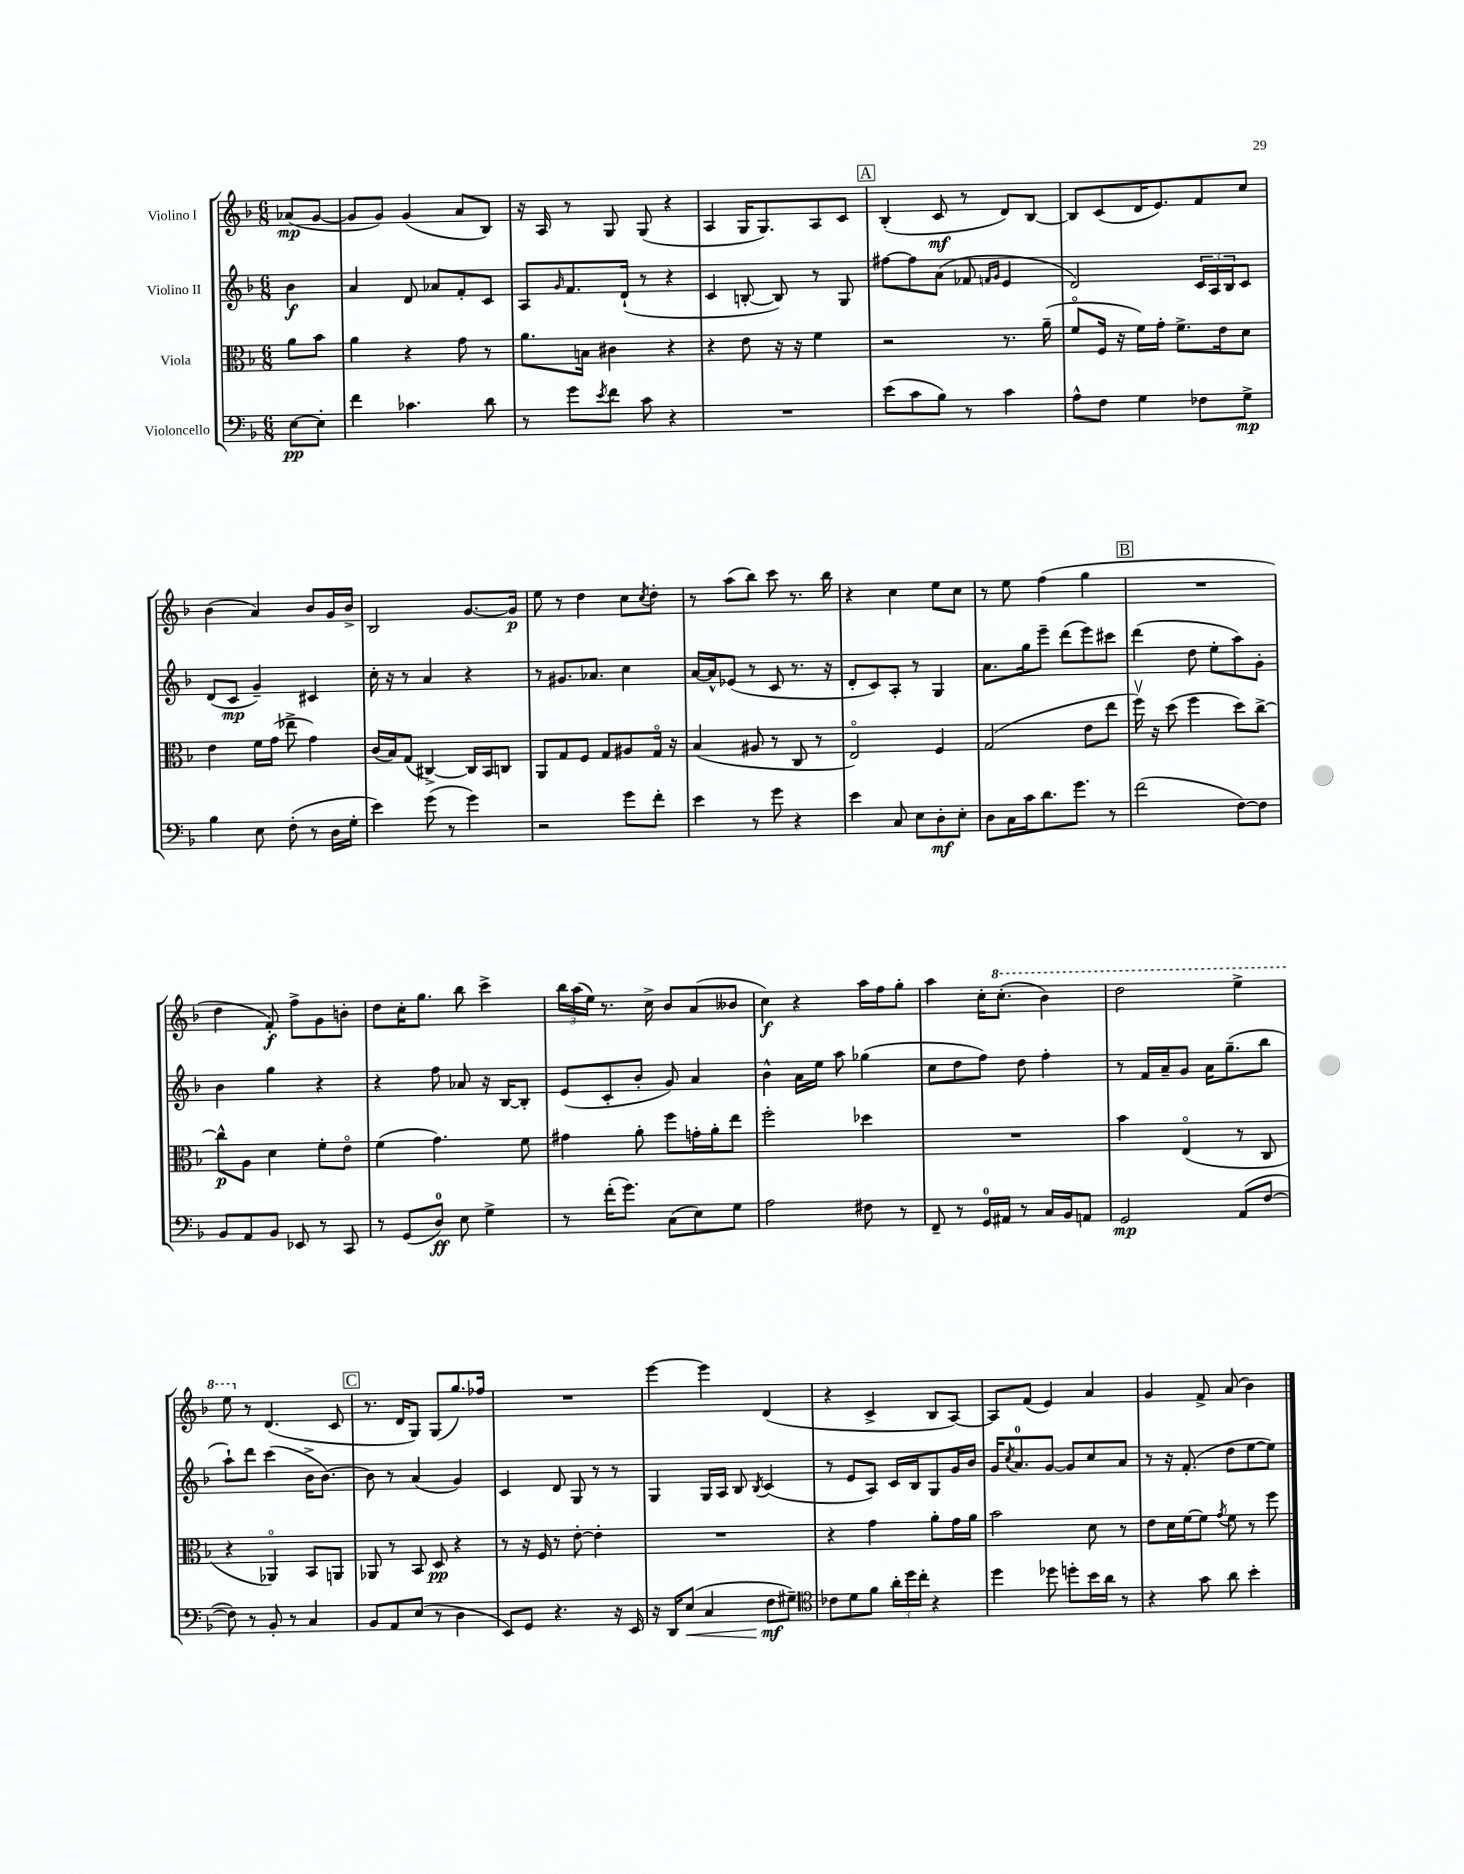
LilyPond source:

<<
\new StaffGroup <<
\new Staff = "s0" \with { instrumentName = "Violino I" } {
    \clef treble \key f \major \numericTimeSignature \time 6/8 \partial 4
    aes'8\mp( g'8~ |
    g'8 g'8) g'4( a'8 bes8) |
    r16 a16 r8 g8 g8( r4 |
    a4 g16 g8.) a8 c'8 |
    \mark \markup { \box "A" } bes4-.( c'8\mf r8 d'8) bes8~ |
    bes8 c'8( d'16 e'8.) f'8 c''8 |
    bes'4( a'4) bes'8 g'16 bes'16-> |
    bes2 g'8.~ g'16\p |
    e''8 r8 d''4 c''8 \acciaccatura { c''8 } d''8-. |
    r8 a''8( bes''8) c'''8 r8. bes''16 |
    r4 c''4 e''8 c''8 |
    r8 e''8 f''4( g''4 |
    \mark \markup { \box "B" } R2. |
    d''4 f'8-.\f) f''8-> g'8 b'8-. |
    d''8 c''16-. g''8. bes''8 c'''4-> |
    \tuplet 3/2 { bes''16 a''16( e''16) } r8. c''16-> bes'8 a'8( beses'8 |
    c''4\f) r4 a''16 f''16 g''8-. |
    a''4 c''16-. \ottava #1 c'''8.-.( bes''4) |
    d'''2 e'''4-> |
    e'''8 \ottava #0 r8 d'4.( c'8 |
    \mark \markup { \box "C" } r8. d'16 g8) g8( g''8.) fes''16 |
    R2. |
    e'''4~ e'''4 d'4( |
    r4 c'4-> bes8 a8~) |
    a8 f'8( e'4) a'4 |
    g'4 f'8-> a'8( bes'4) \bar "|." |
}
\new Staff = "s1" \with { instrumentName = "Violino II" } {
    \clef treble \key f \major \numericTimeSignature \time 6/8 \partial 4
    bes'4\f |
    a'4 d'8 aes'8 f'8-. c'8 |
    a8 \grace { g'16 } f'8. d'16-!( r8 r4 |
    c'4 b8~-. b8) r8 g8 |
    \mark \markup { \box "A" } fis''8~ fis''8 a'8( fes'8 \grace { f'16 g'16 } e'4 |
    d'2) \tuplet 3/2 { c'16 a16 bes16 } c'8 |
    d'8( c'8\mp g'4--) cis'4 |
    c''16-. r16 r8 a'4 r4 |
    r8 gis'8. aes'8. c''4 |
    a'16~ a'16-^ ees'8( r8 c'8 r8. r16 |
    d'8-. c'8) a8-. r8 g4 |
    a'8. g''16 e'''8-- d'''8( e'''8) cis'''8 |
    \mark \markup { \box "B" } d'''4( d''8 e''8-. a''8) g'8-. |
    bes'4 g''4 r4 |
    r4 f''8 aes'8 r16 bes16~ bes8-. |
    e'8( c'8-. bes'8-. g'8) a'4 |
    bes'4-^ a'16 e''16 a''8 ges''4( |
    c''8 d''8 f''8) d''8 f''4-. |
    r8 f'16 a'16-- g'8 a'16 g''8.--( bes''8 |
    a''8-!) d'''8 c'''4( bes'16-> bes'8.~) |
    \mark \markup { \box "C" } bes'8 r8 a'4( g'4) |
    c'4 d'8 g8 r8 r8 |
    g4 g16 a16 bes8 \acciaccatura { bes8 } c'4( |
    r8 e'8 a8) c'16 bes16 g8 g'16 bes'16 |
    g'16 \acciaccatura { c''8 } a'8.-0 g'8~ g'8 c''8 a'8 |
    r8 r16 f'8.-.( d''8 e''8~ e''8) \bar "|." |
}
\new Staff = "s2" \with { instrumentName = "Viola" } {
    \clef alto \key f \major \numericTimeSignature \time 6/8 \partial 4
    a'8 bes'8 |
    a'4 r4 g'8 r8 |
    a'8. b16 cis'4 r4 |
    r4 e'8 r16 r16 f'4 |
    \mark \markup { \box "A" } r2 r8. a'16--( |
    f'8\flageolet f16 r16 f'16) g'16-. f'8.-> e'16 d'8 |
    e'4 f'16 g'16( ees''8-> g'4) |
    c'16( bes16) g8( cis4~->) cis16 bes,16 c8 |
    a,8 g8 f8 g8 ais8 g16\flageolet r16 |
    bes4( ais8 r8 c8 r8 |
    e2\flageolet) f4 |
    g2( e'8 e''8 |
    \mark \markup { \box "B" } f''16\upbow) r16 d''8( f''4 d''8) c''8~-> |
    c''8-^\p a8 d'4 f'8-. e'8\flageolet |
    f'4( g'4.) f'8 |
    gis'4 a'8-. f''8 g'16-. a'16-. e''8 |
    f''2-. des''4 |
    R2. |
    bes'4 e4\flageolet( r8 c8 |
    r4 aes,4\flageolet) bes,8 a,8 |
    \mark \markup { \box "C" } aes,8 r8 bes,8 d8\pp r4 |
    r8 r16 f16 r8 e'8~-. e'4-. |
    R2. |
    r4 g'4 a'8-. g'16 a'16 |
    bes'2 d'8 r8 |
    e'8 d'16 f'16~ f'8 \acciaccatura { g'8 } f'8 r8 f''8 \bar "|." |
}
\new Staff = "s3" \with { instrumentName = "Violoncello" } {
    \clef bass \key f \major \numericTimeSignature \time 6/8 \partial 4
    e8~\pp e8-. |
    f'4 ces'4. d'8 |
    r8 g'8 \acciaccatura { e'8 } f'8 c'8 r4 |
    R2. |
    \mark \markup { \box "A" } e'8( c'8 bes8) r8 c'4 |
    a8-^ f8 g4 fes8 g8->\mp |
    bes4 e8 f8-.( r8 d16 g16-. |
    e'4) g'8( r8 g'4) |
    r2 g'8 f'8-. |
    e'4 r8 g'8 r4 |
    e'4 c8 e8 d8-.\mf e8-. |
    d8 c16 c'16 d'8. g'8. r8 |
    \mark \markup { \box "B" } f'2( f8~) f8 |
    bes,8 a,8 bes,8 ees,8 r8 c,8 |
    r8 g,8( d8-0\ff) e8 g4-> |
    r8 f'16-.( g'8.) c8( e8) g8 |
    a2 fis8 r8 |
    f,8-- r8 g,16-0 ais,16 r8 c16 bes,16 a,8 |
    g,2\mp a,8( f8~ |
    f8) r8 bes,8-. r8 c4 |
    \mark \markup { \box "C" } bes,8 a,8 e8( r8 d4 |
    e,8) g,8 r4. r16 e,16 |
    r16 d,16 e8\<( c4 f8\mf\! gis8--) |
    \clef tenor ces'8 d'8 f'8 \tuplet 3/2 { a'16-. d''16 c''16-. } r4 |
    d''4 des''8 d''8-. bes'16 a'16 r8 |
    r4 g'8 a'8 bes'4-. \bar "|." |
}
>>
>>
\layout { \context { \Score \remove "Bar_number_engraver" } }
